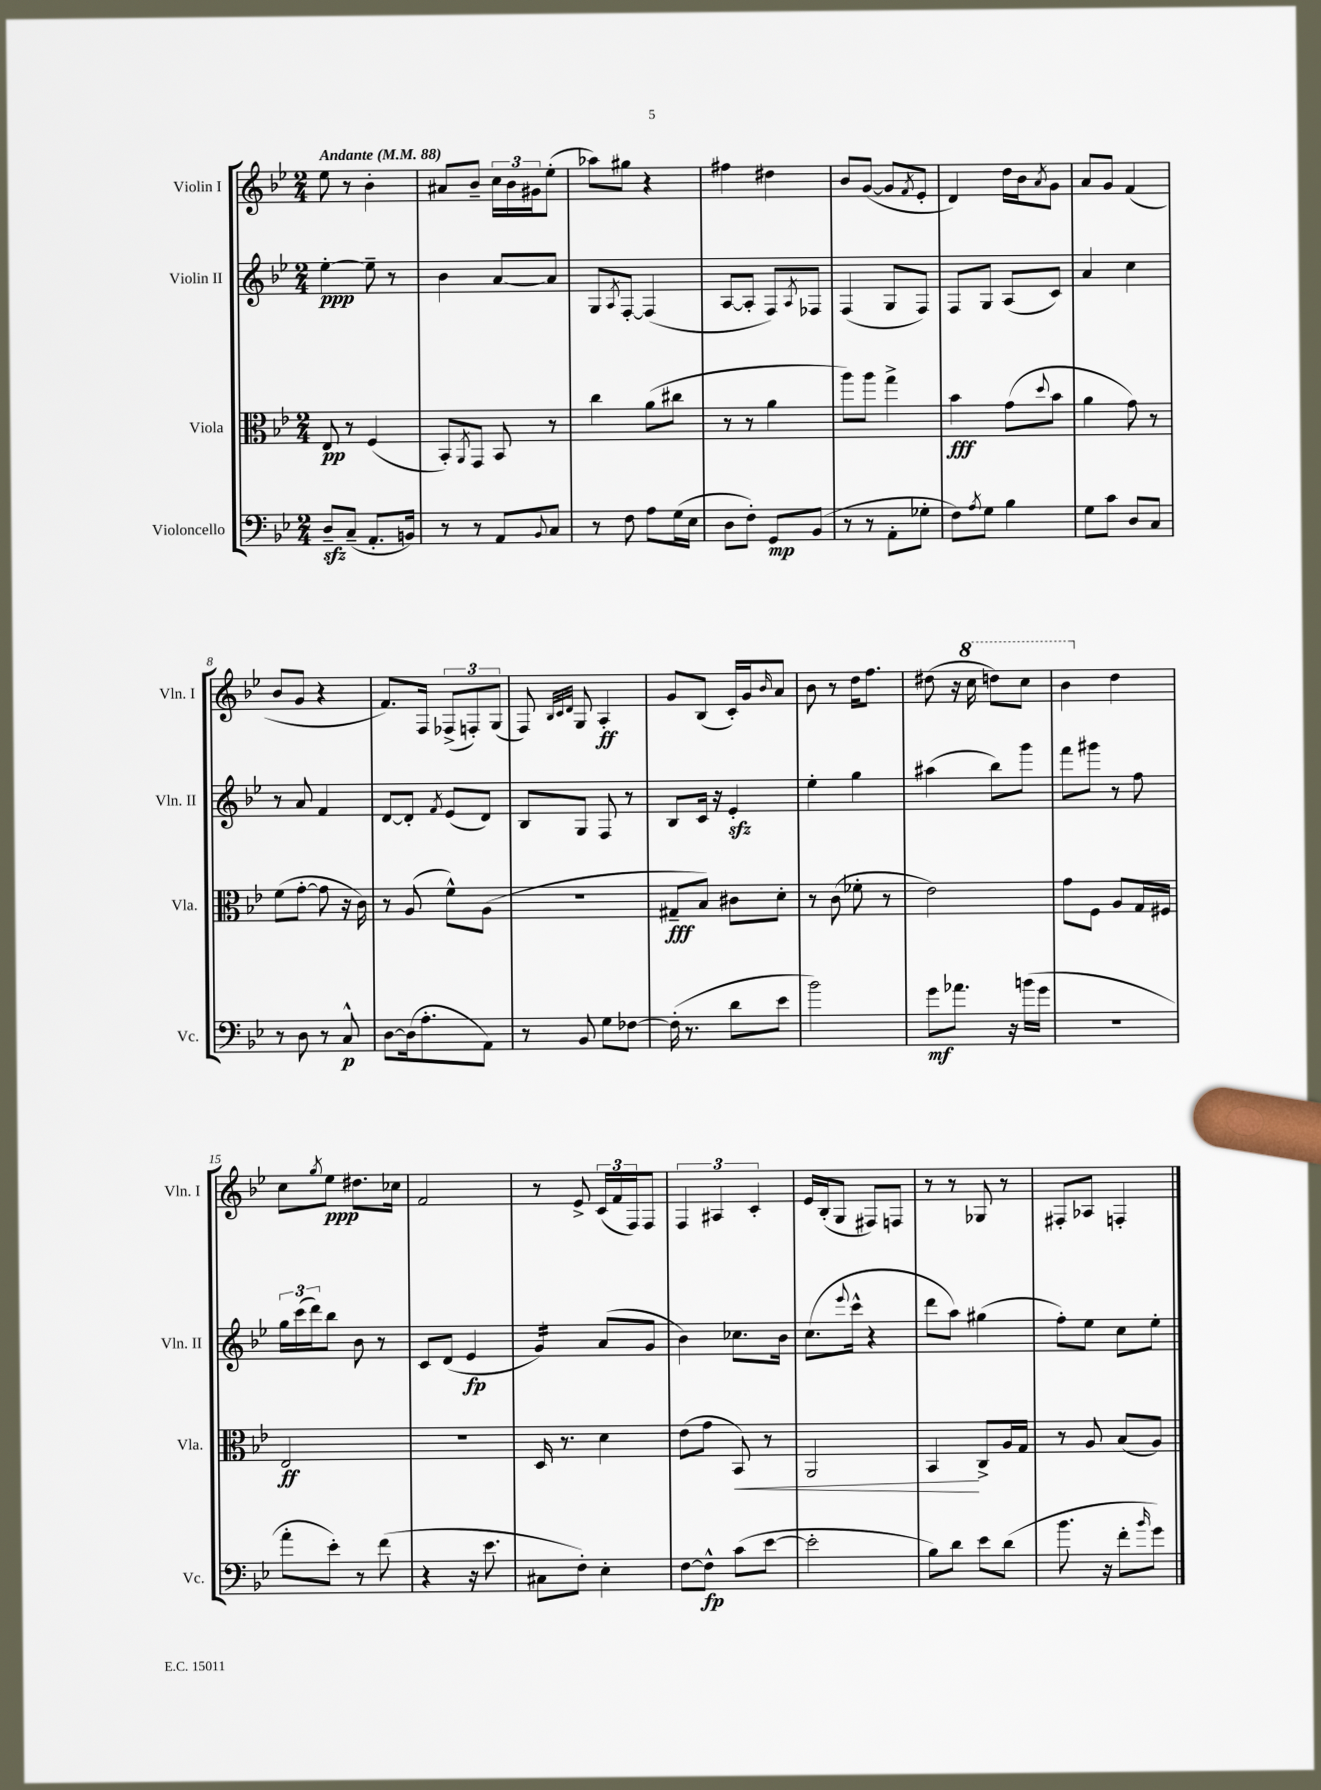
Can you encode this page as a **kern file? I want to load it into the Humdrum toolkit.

**kern	**kern	**kern	**kern
*staff4	*staff3	*staff2	*staff1
*clefF4	*clefC3	*clefG2	*clefG2
*k[b-e-]	*k[b-e-]	*k[b-e-]	*k[b-e-]
*M2/4	*M2/4	*M2/4	*M2/4
*MM88	*MM88	*MM88	*MM88
8D~	8E-	[4ee-'	8ee-
(8C~	8r	.	8r
8.AA'	(4F	8ee-~]	4b-'
.	.	8r	.
16BB)	.	.	.
=	=	=	=
8r	8BB-')	4b-	8a#
.	8qAA	.	.
8r	8GG	.	8b-~
8AA	8BB-	[8a	24cc
.	.	.	24b-
.	.	.	24g#
8qqBB-	.	.	.
8C	8r	8a]	(8ee-'
=	=	=	=
8r	4cc	8G	8aa-)
.	.	8qA	.
8F	.	[8F'	8gg#
8A	(8a	(4F]	4r
(16G	8cc#	.	.
16E-	.	.	.
=	=	=	=
8D	8r	[8A	4ff#
8F')	8r	8A']	.
8GG	4a	8F)	4dd#
.	.	8qA	.
(8BB-	.	8F-	.
=	=	=	=
8r	8aa)	(4F	8b-
8r	8aa	.	([8g
8AA'	4gg^	8G	8g]
.	.	.	8qf
8G-'	.	8F)	8e-'
=	=	=	=
8F)	4b-	8F	4d)
8qA	.	.	.
8G	.	8G	.
4B-	(8g	(8A	16dd
.	.	.	16b-
.	8qqdd	.	8qa
.	8b-	8c)	8g
=	=	=	=
8G	4a	4a	8a
8c	.	.	8g
8D	8g)	4cc	(4f
8C	8r	.	.
=	=	=	=
8r	(8f	8r	8b-
8D	[8g'	8a	8g
8r	8g]	4f	4r
8C^^	16r	.	.
.	16c)	.	.
=	=	=	=
[8D	8r	[8d	8.f)
(16D]	(8A	8d']	.
8.A'	.	.	16F
.	.	8qf	.
.	8f^^)	(8e-	(12F-^
.	.	.	12F')
8AA)	(8A	8d)	.
.	.	.	(12G
=	=	=	=
8r	2r	8B-	8F)
.	.	.	32qqB-
.	.	.	32qqc
.	.	.	32qqd
8BB-	.	8G	8G
8G	.	8F	4A'
[8F-	.	8r	.
=	=	=	=
(16F-']	8G#~	8B-	8g
8.r	.	.	.
.	8B-)	16c	(8B-
.	.	16r	.
8d	8c#	4e-'	16c')
.	.	.	16g
.	.	.	16qqb-
8e-	8d'	.	8a
=	=	=	=
2b-)	8r	4ee-'	8b-
.	(8c	.	8r
.	8f-'	4gg	16dd
.	.	.	8.ff
.	8r	.	.
=	=	=	=
8g	2e-)	(4aa#	(8dd#
8.a-	.	.	16r
.	.	.	16ccc
.	.	8bb-)	8ddd)
16r	.	.	.
(16b	.	8ggg	8ccc
16g	.	.	.
=	=	=	=
2r	8g	8fff	4bb-
.	8F	8ggg#	.
.	8A	8r	4dd
.	16G	8ff	.
.	16F#	.	.
=	=	=	=
8a'	2E-	24gg	8cc
.	.	(24ccc	.
.	.	24ddd)	.
.	.	.	8qgg
8e-')	.	8bb-	8ee-
8r	.	8b-	8.dd#
(8f	.	8r	.
.	.	.	16cc-
=	=	=	=
4r	2r	8c	2f
.	.	(8d	.
16r	.	4e-	.
8.e-	.	.	.
=	=	=	=
8C#	16D	4g)	8r
.	8.r	.	.
8F')	.	.	8e-^
4E-'	4d	(8a	(24c
.	.	.	24f
.	.	.	24F)
.	.	8g	8F
=	=	=	=
[8F	(8e-	4b-)	6F
8F^^]	8g	.	.
.	.	.	6A#
(8c	8BB-)	8.cc-	.
.	.	.	6c'
[8e-	8r	.	.
.	.	16b-	.
=	=	=	=
2e-']	2AA	(8.cc	16e-
.	.	.	(16B-'
.	.	.	8G
.	.	8qqeee-	.
.	.	16ccc^^	.
.	.	4r	8F#)
.	.	.	8F
=	=	=	=
8B-)	4BB-	8ddd	8r
8d	.	8aa)	8r
8e-	8C^	(4gg#	8G-
(8d	16A	.	8r
.	16G	.	.
=	=	=	=
8.b-	8r	8ff')	8F#'
.	8A	8ee-	8A-
16r	.	.	.
8f'	(8B-	8cc	4F'
16qqb-	.	.	.
8g)	8A)	8ee-'	.
==	==	==	==
*-	*-	*-	*-
